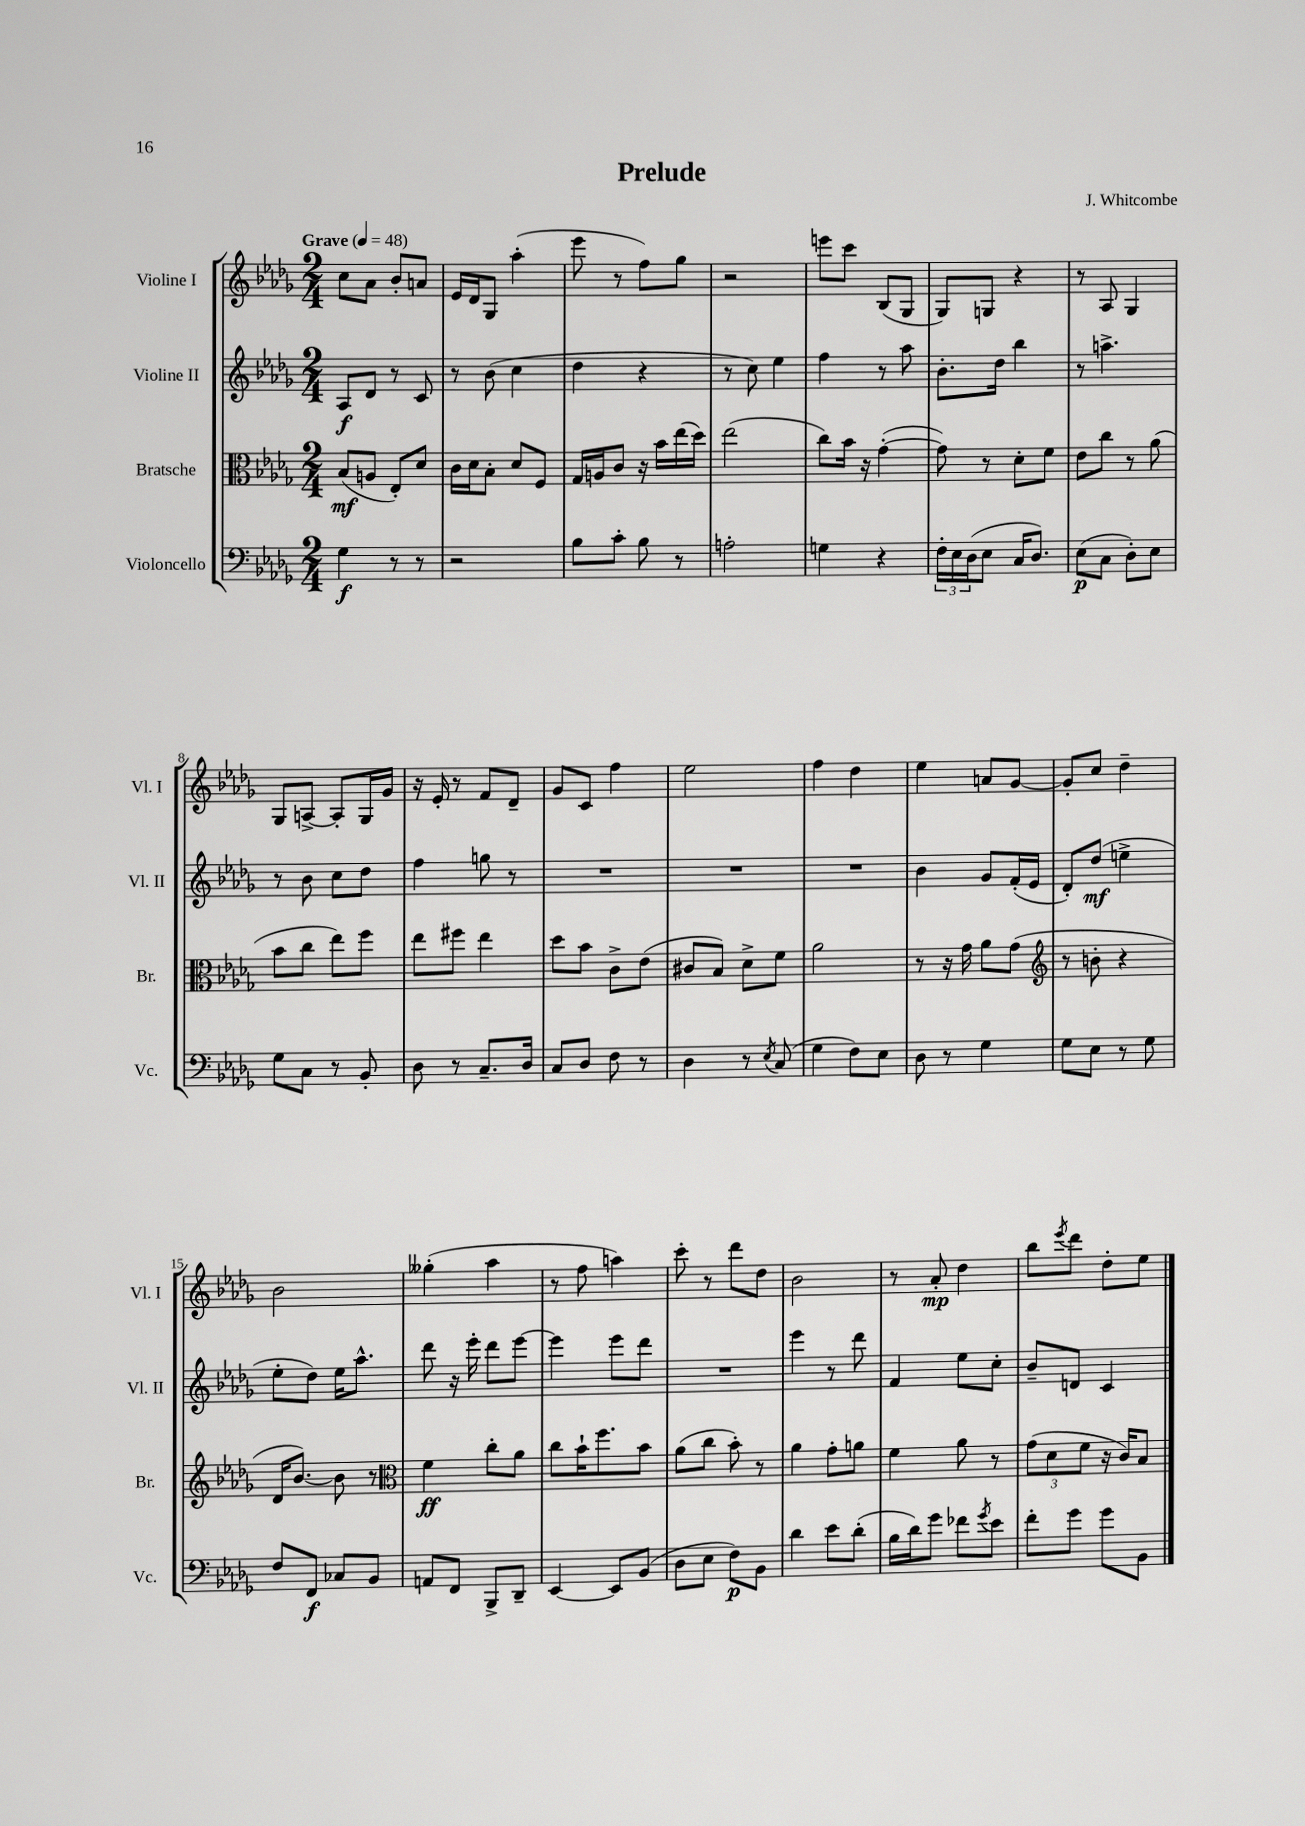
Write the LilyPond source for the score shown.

\header { title = "Prelude" composer = "J. Whitcombe" }
<<
\new StaffGroup <<
\new Staff = "s0" \with { instrumentName = "Violine I" shortInstrumentName = "Vl. I" } {
    \clef treble \key des \major \numericTimeSignature \time 2/4 \tempo "Grave" 4 = 48
    c''8 aes'8 bes'8-. a'8 |
    ees'16 des'16 ges8 aes''4-.( |
    ees'''8 r8 f''8) ges''8 |
    r2 |
    e'''8 c'''8 bes8( ges8 |
    ges8) g8 r4 |
    r8 aes8 ges4 |
    ges8 a8~-> a8-. ges16 ges'16 |
    r16 ees'16-. r8 f'8 des'8-- |
    ges'8 c'8 f''4 |
    ees''2 |
    f''4 des''4 |
    ees''4 a'8 ges'8~ |
    ges'8-. c''8 des''4-- |
    bes'2 |
    geses''4-.( aes''4 |
    r8 f''8 a''4) |
    c'''8-. r8 des'''8 des''8 |
    bes'2 |
    r8 aes'8-.\mp des''4 |
    bes''8 \acciaccatura { ees'''8 } des'''8 des''8-. ees''8 \bar "|." |
}
\new Staff = "s1" \with { instrumentName = "Violine II" shortInstrumentName = "Vl. II" } {
    \clef treble \key des \major \numericTimeSignature \time 2/4
    aes8\f des'8 r8 c'8 |
    r8 bes'8( c''4 |
    des''4 r4 |
    r8 c''8) ees''4 |
    f''4 r8 aes''8 |
    bes'8.-. des''16 bes''4 |
    r8 a''4.-> |
    r8 bes'8 c''8 des''8 |
    f''4 g''8 r8 |
    R2 |
    R2 |
    R2 |
    bes'4 ges'8 f'16-.( ees'16 |
    des'8-.) des''8\mf( e''4-> |
    ees''8-. des''8) ees''16 aes''8.-^ |
    des'''8 r16 ees'''16-. des'''8 ees'''8~ |
    ees'''4 ees'''8 des'''8 |
    R2 |
    ees'''4 r8 des'''8 |
    f'4 ees''8 c''8-. |
    bes'8-- d'8 c'4 \bar "|." |
}
\new Staff = "s2" \with { instrumentName = "Bratsche" shortInstrumentName = "Br." } {
    \clef alto \key des \major \numericTimeSignature \time 2/4
    bes8\mf( a8 ees8-.) des'8 |
    c'16 des'16 bes8-. des'8 f8 |
    ges16 a16 c'8 r16 bes'16 ees''16( des''16) |
    ees''2( |
    c''8) bes'16 r16 ges'4~-.( |
    ges'8) r8 des'8-. f'8 |
    ees'8 c''8 r8 aes'8( |
    bes'8 c''8 ees''8) f''8 |
    ees''8 fis''8 ees''4 |
    des''8 bes'8 c'8-> ees'8( |
    cis'8 bes8) des'8-> f'8 |
    aes'2 |
    r8 r16 ges'16 aes'8 ges'8( |
    \clef treble r8 b'8-. r4 |
    des'16 bes'8.~) bes'8 r8 |
    \clef alto f'4\ff c''8-. aes'8 |
    c''8 bes'16-! f''8. bes'8 |
    aes'8( c''8 bes'8-.) r8 |
    aes'4 ges'8-. a'8 |
    f'4 aes'8 r8 |
    \tuplet 3/2 { ges'8( des'8 f'8 } r16 c'16) bes8 \bar "|." |
}
\new Staff = "s3" \with { instrumentName = "Violoncello" shortInstrumentName = "Vc." } {
    \clef bass \key des \major \numericTimeSignature \time 2/4
    ges4\f r8 r8 |
    r2 |
    bes8 c'8-. bes8 r8 |
    a2-. |
    g4 r4 |
    \tuplet 3/2 { f16-. ees16 des16( } ees8 c16 des8.) |
    ees8\p( c8 des8-.) ees8 |
    ges8 c8 r8 bes,8-. |
    des8 r8 c8.-- des16 |
    c8 des8 f8 r8 |
    des4 r8 \acciaccatura { ees8 } c8( |
    ges4 f8) ees8 |
    des8 r8 ges4 |
    ges8 ees8 r8 ges8 |
    f8 f,8\f ces8 bes,8 |
    a,8 f,8 bes,,8-> des,8-- |
    ees,4~ ees,8 bes,8( |
    des8 ees8 f8\p) bes,8 |
    des'4 ees'8 des'8-.( |
    bes16 des'16) ges'8 fes'8 \acciaccatura { ges'8 } ees'8 |
    f'8-. ges'8 ges'8 bes,8 \bar "|." |
}
>>
>>
